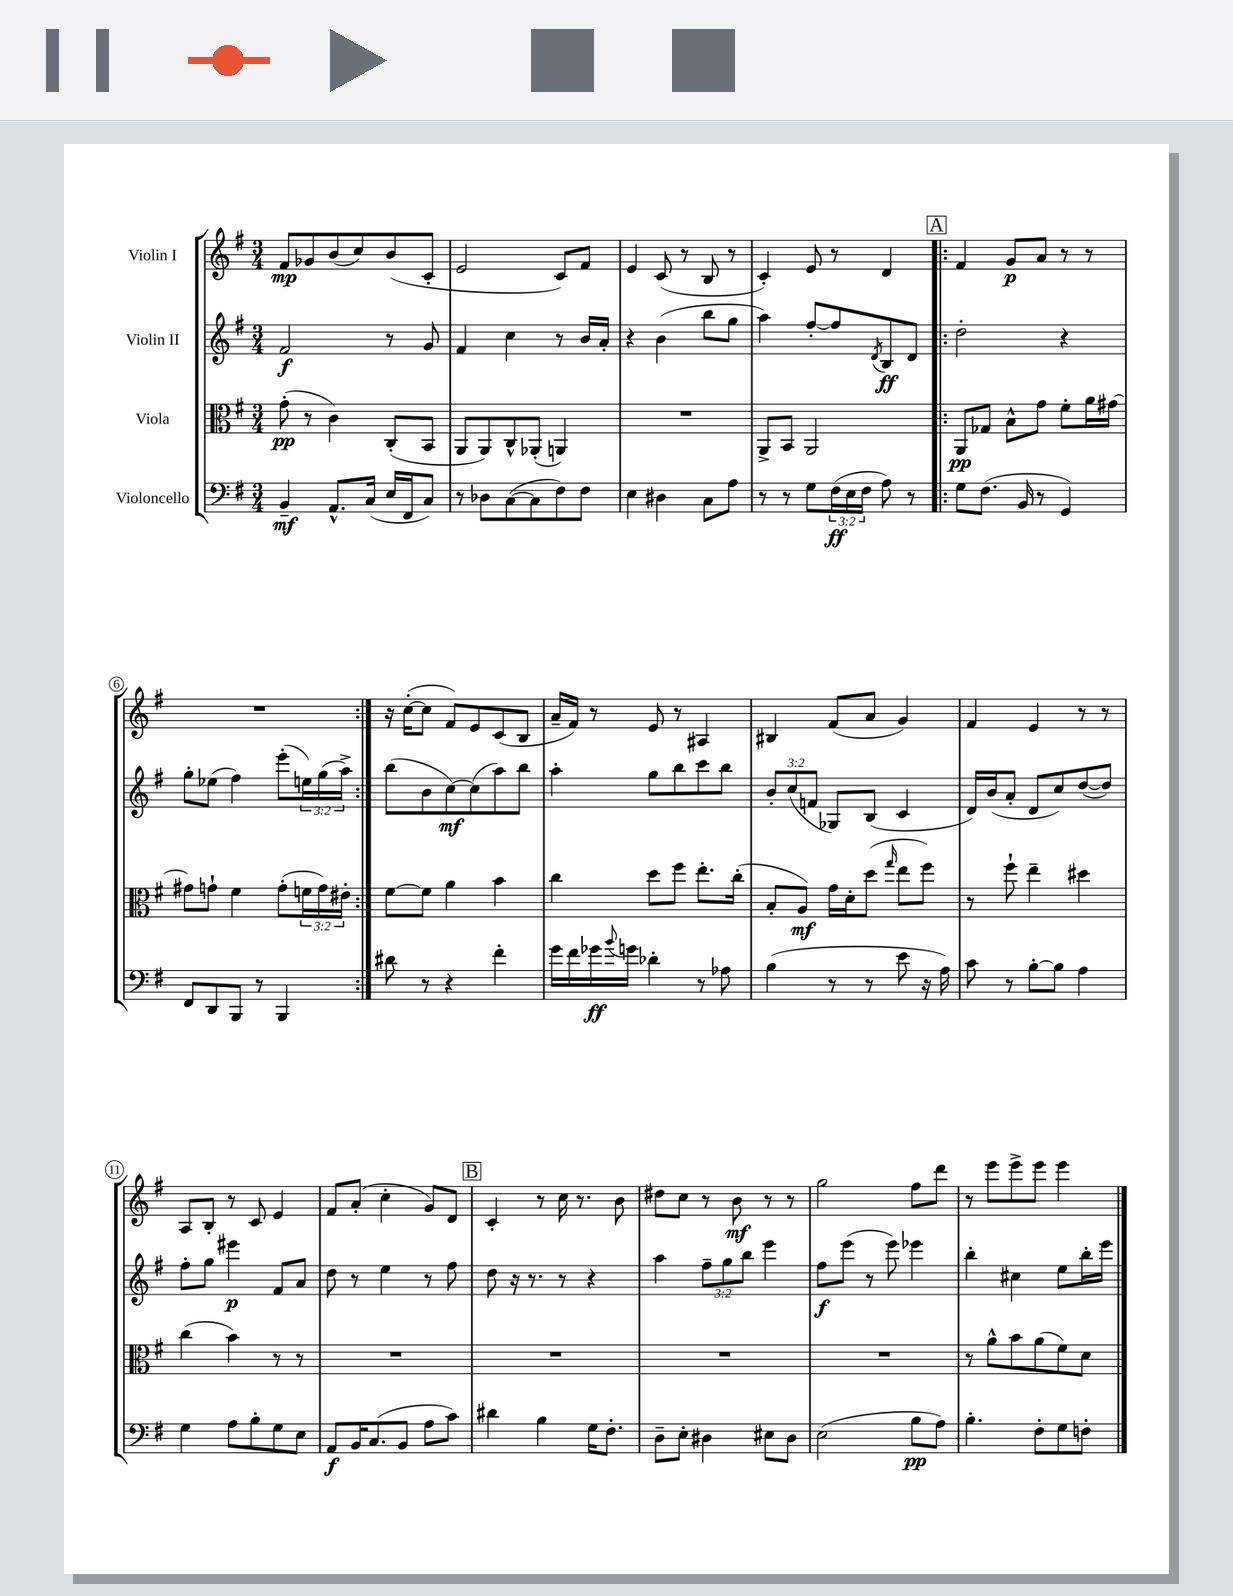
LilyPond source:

<<
\new StaffGroup <<
\new Staff = "s0" \with { instrumentName = "Violin I" } {
    \clef treble \key g \major \numericTimeSignature \time 3/4
    fis'8\mp ges'8 b'8( c''8) b'8( c'8-. |
    e'2 c'8) fis'8 |
    e'4 c'8( r8 b8 r8 |
    c'4-.) e'8 r8 d'4 |
    \repeat volta 2 { \mark \markup { \box "A" } fis'4 g'8\p a'8 r8 r8 |
    R2. | }
    r16 c''16~-.( c''8 fis'8) e'8 c'8( b8 |
    a'16-- fis'16) r8 e'8 r8 ais4 |
    bis4 fis'8( a'8 g'4) |
    fis'4 e'4 r8 r8 |
    a8 b8-. r8 c'8 e'4 |
    fis'8 a'8-.( c''4-. g'8) d'8 |
    \mark \markup { \box "B" } c'4-. r8 c''16 r8. b'8 |
    dis''8 c''8 r8 b'8\mf r8 r8 |
    g''2 fis''8 d'''8 |
    r8 e'''8 e'''8-> e'''8 e'''4 \bar "|." |
}
\new Staff = "s1" \with { instrumentName = "Violin II" } {
    \clef treble \key g \major \numericTimeSignature \time 3/4 \override Staff.TupletNumber.text = #tuplet-number::calc-fraction-text
    fis'2\f r8 g'8 |
    fis'4 c''4 r8 b'16 a'16-. |
    r4 b'4( b''8 g''8 |
    a''4) fis''8~-. fis''8 \acciaccatura { d'8 } b8\ff d'8 |
    \repeat volta 2 { \mark \markup { \box "A" } d''2-. r4 |
    g''8-. ees''8( fis''4) e'''8-.( \tuplet 3/2 { e''16) g''16( a''16->) } | }
    b''8( b'8 c''8~\mf) c''8( a''8) b''8 |
    a''4-. g''8 b''8 c'''8 b''8 |
    \tuplet 3/2 { b'8-. c''8( f'8 } ges8) b8( c'4 |
    d'16) b'16( a'8-. d'8 c''8) d''8~( d''8) |
    fis''8-. g''8 eis'''4\p fis'8 a'8 |
    d''8 r8 e''4 r8 fis''8 |
    \mark \markup { \box "B" } d''8 r16 r8. r8 r4 |
    a''4 \tuplet 3/2 { fis''8-- g''8 b''8 } e'''4 |
    fis''8\f e'''8( r8 e'''8) ees'''4 |
    b''4-. cis''4 e''8 b''16-. e'''16 \bar "|." |
}
\new Staff = "s2" \with { instrumentName = "Viola" } {
    \clef alto \key g \major \numericTimeSignature \time 3/4 \override Staff.TupletNumber.text = #tuplet-number::calc-fraction-text
    g'8-.\pp( r8 c'4) c8-.( b,8 |
    a,8 a,8) c8-^ aes,8-.( a,4) |
    R2. |
    a,8-> b,8 a,2 |
    \repeat volta 2 { \mark \markup { \box "A" } a,8\pp ges8 b8-^ g'8 fis'8-. a'16 gis'16~ |
    gis'8 g'8-! fis'4 g'8-.( \tuplet 3/2 { f'16 g'16) eis'16-. } | }
    fis'8~ fis'8 a'4 b'4 |
    c''4 d''8 fis''8 e''8.-. c''16-.( |
    b8-. a8\mf) g'16 d'16-. d''8( \grace { g''16 } e''8 fis''8) |
    r8 fis''8-! e''4-- dis''4 |
    c''4( b'4) r8 r8 |
    R2. |
    \mark \markup { \box "B" } R2. |
    R2. |
    R2. |
    r8 a'8-^ b'8 a'8( fis'8) d'8 \bar "|." |
}
\new Staff = "s3" \with { instrumentName = "Violoncello" } {
    \clef bass \key g \major \numericTimeSignature \time 3/4 \override Staff.TupletNumber.text = #tuplet-number::calc-fraction-text
    b,4--\mf a,8.-^ c16( e16 fis,16 c8) |
    r8 des8 c8~( c8 fis8) fis8 |
    e4 dis4 c8 a8 |
    r8 r8 g8 \tuplet 3/2 { fis16\ff( e16 fis16 } a8) r8 |
    \repeat volta 2 { \mark \markup { \box "A" } g8 fis8.( b,16 r8 g,4) |
    fis,8 d,8 b,,8 r8 b,,4 | }
    dis'8 r8 r4 fis'4-. |
    g'16 fis'16 ges'16\ff \appoggiatura { b'8 } g'16 des'4-. r8 aes8 |
    b4( r8 r8 e'8 r16 a16) |
    c'8 r8 b8~-. b8 a4 |
    g4 a8 b8-. g8 e8 |
    a,8\f b,16 c8.( b,8 a8 c'8) |
    \mark \markup { \box "B" } dis'4 b4 g16 fis8.-. |
    d8-- e8-. dis4 eis8 dis8 |
    e2( b8\pp a8) |
    b4.-. fis8-. g8 f8-. \bar "|." |
}
>>
>>
\layout { \context { \Score \override BarNumber.stencil = #(make-stencil-circler 0.1 0.3 ly:text-interface::print) } }
